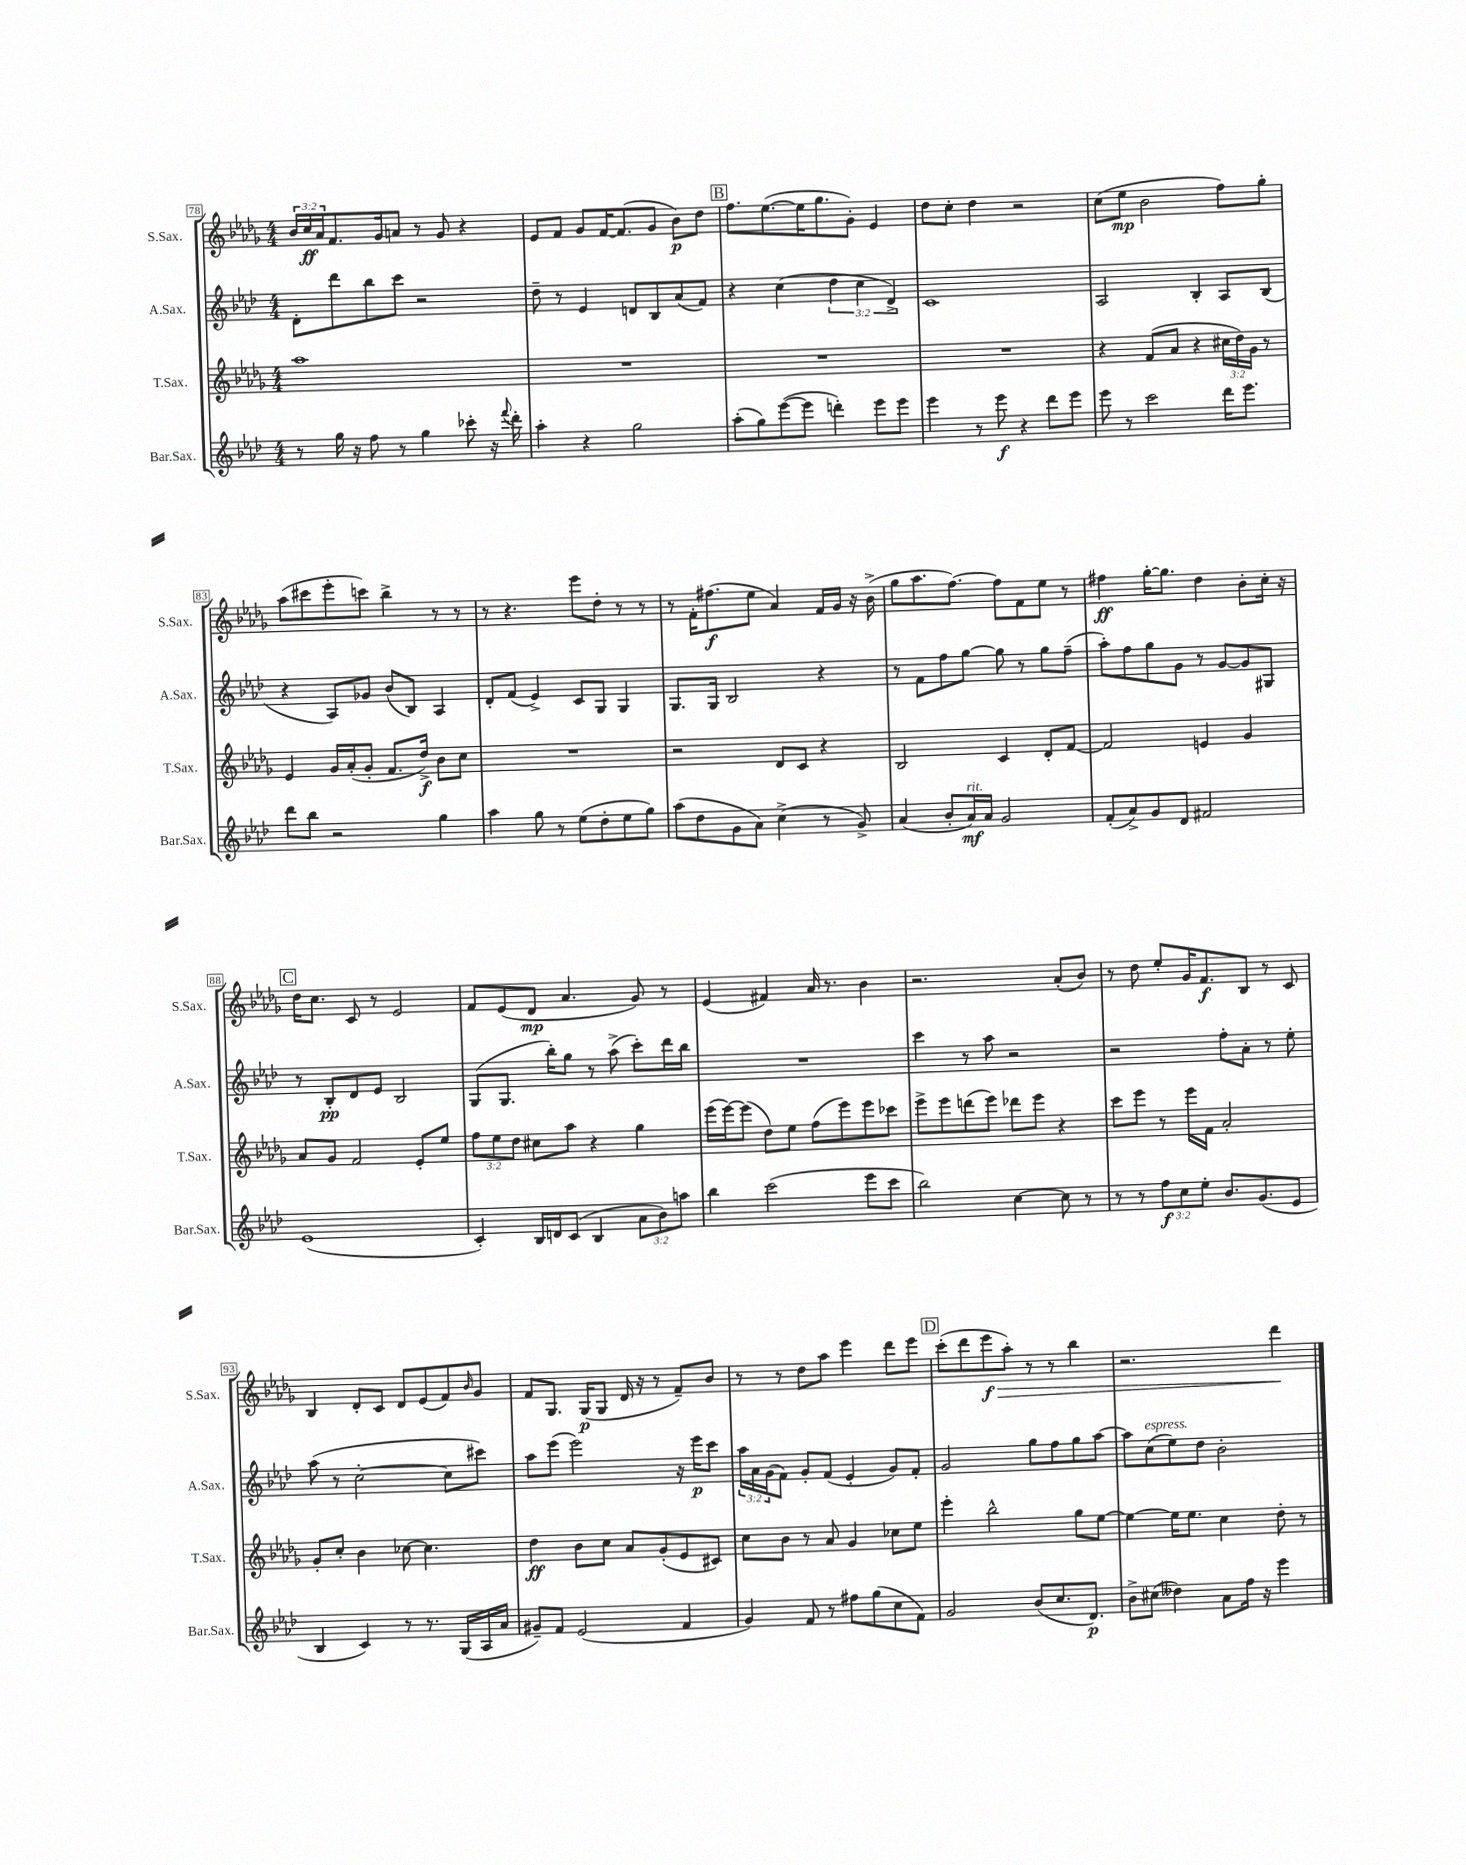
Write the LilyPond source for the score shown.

<<
\new StaffGroup <<
\new Staff = "s0" \with { instrumentName = "S.Sax." shortInstrumentName = "S.Sax." } {
    \clef treble \key des \major \numericTimeSignature \time 4/4 \override Staff.TupletNumber.text = #tuplet-number::calc-fraction-text
    \tuplet 3/2 { bes'16 c''16\ff aes'16 } f'8. ges'16 a'8 r8 ges'8 r4 |
    ees'8 f'8 ges'8 f'16~ f'8.( ges'8 bes'8\p) des''8 |
    \mark \markup { \box "B" } f''8. ees''8.~( ees''16 ges''8. ges'8-.) ees'4 |
    des''8 c''8-. des''4 r2 |
    c''8( ees''8\mp bes'2 f''8) ges''8-. |
    aes''8( cis'''8 ees'''8-. c'''8) bes''4-> r8 r8 |
    r8 r4. ees'''8 des''8-. r8 r8 |
    r8 f'16-. fis''8.\f( ees''8 aes'4) f'16 ges'16 r16 bes'16->( |
    ges''8 aes''8. f''8.~) f''8 f'8 ees''8 r8 |
    fis''4\ff ges''16~-. ges''8. des''4 bes'8-. c''16-. r16 |
    \mark \markup { \box "C" } des''16 c''8. c'8 r8 ees'2 |
    f'8 ees'8( des'8\mp aes'4. ges'8) r8 |
    ees'4( fis'4) aes'16 r8. bes'4 |
    r2. aes'8-.( bes'8) |
    r8 des''8 ees''8-. ges'16 f'8.\f bes8 r8 c'8 |
    bes4 des'8-. c'8 des'8 ees'8( f'8) \grace { bes'16 } ges'8 |
    f'8 ges8. ges16\p( ges8 des'16 r16 r8 f'8--) bes'8 |
    r8 r8 des''8 aes''8 ees'''4 des'''8 ees'''8 |
    \mark \markup { \box "D" } c'''8-.( des'''8 ees'''8\f\> aes''8-.) r8 r8 bes''4 |
    r2. des'''4\! \bar "|." |
}
\new Staff = "s1" \with { instrumentName = "A.Sax." shortInstrumentName = "A.Sax." } {
    \clef treble \key aes \major \numericTimeSignature \time 4/4 \override Staff.TupletNumber.text = #tuplet-number::calc-fraction-text
    des'8-. des'''8 bes''8 c'''8 r2 |
    des''8-- r8 ees'4 d'8 bes8 aes'8( f'8) |
    \mark \markup { \box "B" } r4 c''4( \tuplet 3/2 { des''4 c''4 des'4->) } |
    c'1 |
    aes2 bes4-. aes8 bes8( |
    r4 aes8) ges'8 bes'8( bes8) aes4 |
    des'8-. f'8( ees'4->) c'8 g8 g4 |
    g8. g16 bes2 r4 |
    r8 f'8 f''8 g''8~ g''8 r8 g''8 f''8--( |
    aes''8-.) f''8 g''8 g'8 r8 g'8~ g'8 gis8 |
    \mark \markup { \box "C" } r8 bes8-.\pp des'8 ees'8 bes2 |
    g8( g8. bes''16-.) g''8 r8 aes''8->( c'''8-.) des'''16 bes''16 |
    R1 |
    c'''4 r8 aes''8 r2 |
    r2 f''8-. aes'8-. r8 ees''8-. |
    aes''8( r8 c''2~-. c''8 cis'''8) |
    aes''8 ees'''8( ees'''2) r16 ees'''16\p c'''8 |
    \tuplet 3/2 { aes''16 aes'16 g'16( } f'8) g'8-. f'8( ees'4-. g'8) f'8-. |
    \mark \markup { \box "D" } g'2 g''8 f''8 g''8 aes''8~ |
    aes''8 c''8^\markup { \italic "espress." }( ees''8) des''8 bes'2-. \bar "|." |
}
\new Staff = "s2" \with { instrumentName = "T.Sax." shortInstrumentName = "T.Sax." } {
    \clef treble \key des \major \numericTimeSignature \time 4/4 \override Staff.TupletNumber.text = #tuplet-number::calc-fraction-text
    aes''1 |
    R1 |
    \mark \markup { \box "B" } R1 |
    R1 |
    r4 f'8( aes'8 r4 \tuplet 3/2 { cis''16 des''16) ges'16 } r8 |
    ees'4 ges'16 aes'16-.( ges'8-. f'8. des''16->\f) bes'8 c''8 |
    R1 |
    r2 des'8 c'8 r4 |
    bes2 c'4 des'8-. f'8~ |
    f'2 e'4 ges'4 |
    \mark \markup { \box "C" } aes'8 ges'8 f'2 ees'8-. ees''8 |
    \tuplet 3/2 { f''8 ees''8 des''8 } cis''8 aes''8 r4 ges''4 |
    ees'''16( ees'''16~) ees'''8( des''8) ees''8 f''8( ees'''8) ees'''8 ces'''8 |
    ees'''8-> ees'''8 d'''8( ees'''8) des'''8 ees'''8 r4 |
    c'''8 ees'''8 r8 ees'''16 f'16 aes'2-. |
    ges'8-. c''8-. bes'4 ces''8~ ces''4. |
    des''4\ff bes'8 c''8 aes'8 ges'8-.( ees'8 cis'8) |
    c''8 bes'8 r8 aes'8 ges'4 ces''8 ees''8 |
    \mark \markup { \box "D" } ees'''4-. bes''2-^ ges''8 ees''8~ |
    ees''4~ ees''16 ees''8. c''4 des''8-. r8 \bar "|." |
}
\new Staff = "s3" \with { instrumentName = "Bar.Sax." shortInstrumentName = "Bar.Sax." } {
    \clef treble \key aes \major \numericTimeSignature \time 4/4 \override Staff.TupletNumber.text = #tuplet-number::calc-fraction-text
    r8 g''16 r16 f''8 r8 g''4 ces'''8-. r16 \appoggiatura { f'''8 } des'''16-. |
    aes''4-. r4 g''2 |
    \mark \markup { \box "B" } aes''8-.( g''8) ees'''8~( ees'''8 d'''4-.) ees'''8 ees'''8 |
    ees'''4 r8 ees'''8\f r4 des'''8 ees'''8 |
    ees'''8 r8 c'''2 des'''16 ees'''8. |
    des'''8 bes''8 r2 g''4 |
    aes''4 g''8 r8 ees''8( des''8-. ees''8 g''8) |
    aes''8( des''8 g'8 aes'8) c''4->( r8 g'8->) |
    aes'4( bes'8-. aes'16\mf^\markup { \italic "rit." }) aes'16 g'2 |
    f'8-.( aes'8->) g'8 des'8 fis'2 |
    \mark \markup { \box "C" } ees'1( |
    c'4-.) bes16 d'16 c'8( bes4 \tuplet 3/2 { aes'8 bes'8) a''8 } |
    bes''4 c'''2( ees'''8 c'''8 |
    bes''2) c''4~ c''8 r8 |
    r8 r8 \tuplet 3/2 { f''8\f c''8 ees''8-. } bes'8. g'8.( ees'8 |
    bes4 c'4) r8 r8. g16( aes16 aes'16 |
    gis'8--) f'8 ees'2( f'4 |
    g'4) f'8 r8 fis''8 g''8( c''8 f'8) |
    \mark \markup { \box "D" } g'2 bes'8( c''8. des'8.\p) |
    bes'8-> cis''8( deses''4) aes'8 f''16 r16 ees'''4 \bar "|." |
}
>>
>>
\layout { \context { \Score currentBarNumber = #78 \override BarNumber.stencil = #(make-stencil-boxer 0.1 0.3 ly:text-interface::print) } }
